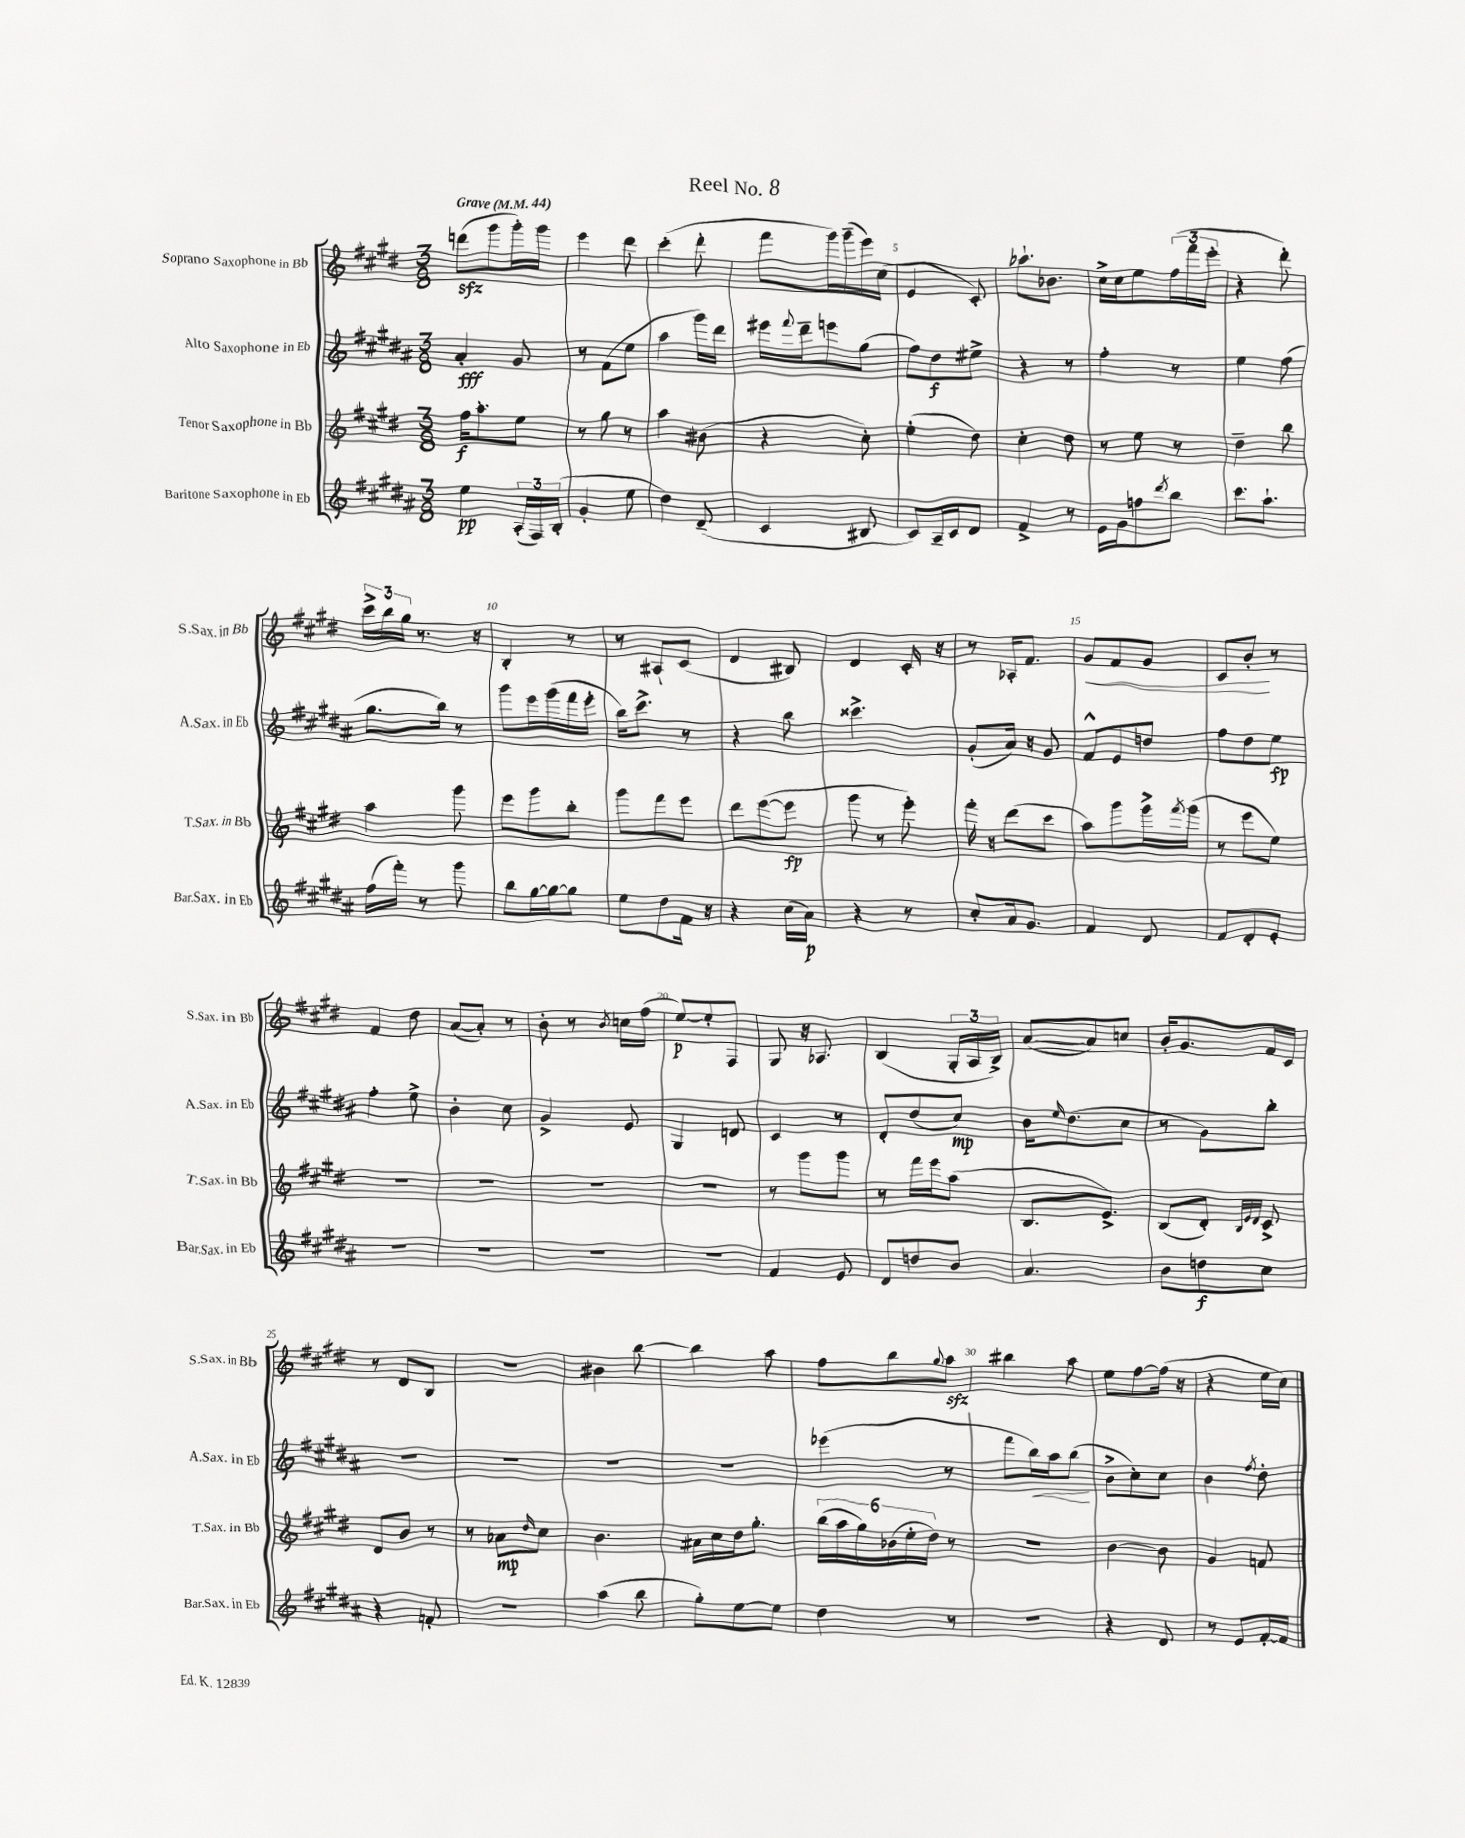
\header { title = "Reel No. 8" }
<<
\new StaffGroup <<
\new Staff = "s0" \with { instrumentName = "Soprano Saxophone in Bb" shortInstrumentName = "S.Sax. in Bb" } {
    \clef treble \key e \major \numericTimeSignature \time 3/8 \tempo "Grave" 4 = 44
    d'''8\sfz( gis'''8 gis'''16-.) gis'''16 |
    e'''4 dis'''8 |
    cis'''4-.( dis'''8-. |
    fis'''8 gis'''16) gis'''16--( e'''16) cis''16( |
    e'4 cis'8-.) |
    aes''8.-! bes'8. |
    cis''16-> cis''16 e''8 \tuplet 3/2 { fis''16( fis'''16 e'''16-. } |
    r4 dis'''8-.) |
    \tuplet 3/2 { cis'''16-> b''16 gis''16 } r8. r16 |
    b4-. r8 |
    r8 ais8-! cis'8( |
    dis'4 bis8) |
    dis'4 cis'16-. r16 |
    r8 aes16-. fis'8. |
    gis'8\< fis'8 gis'8 |
    cis'8 b'8-.\! r8 |
    fis'4 dis''8 |
    a'8~( a'8-.) r8 |
    b'8-. r8 \acciaccatura { b'8 } c''16 fis''16( |
    e''8~\p) e''8-. fis8 |
    gis8 r16 aes8. |
    b4( \tuplet 3/2 { gis16-. a16 b16->) } |
    a'8~( a'8) c''8 |
    b'16-. gis'8. fis'16 cis'16 |
    r8 dis'8 b8 |
    R4. |
    bis'4 b''8~ |
    b''4 a''8 |
    fis''8 b''8 \appoggiatura { gis''8 } a''8\sfz |
    bis''4 a''8 |
    e''8 fis''8~ fis''16( r16 |
    r4 e''16 cis''16) \bar "|." |
}
\new Staff = "s1" \with { instrumentName = "Alto Saxophone in Eb" shortInstrumentName = "A.Sax. in Eb" } {
    \clef treble \key b \major \numericTimeSignature \time 3/8
    ais'4-.\fff gis'8 |
    r8 fis'8( e''8 |
    ais''4 gis'''16) dis'''16 |
    eis'''16 \appoggiatura { fis'''8 } dis'''16-- e'''8 gis''8( |
    fis''8) dis''8\f eis''8-> |
    r4 r8 |
    fis''4-. r8 |
    e''4 fis''8( |
    gis''8. b''16) r8 |
    gis'''8 e'''16 gis'''16( fis'''16 e'''16-. |
    b''16) cis'''8.-> r8 |
    r4 b''8 |
    cisis'''4.-> |
    gis'8-.( ais'16) r16 gis'8 |
    fis'8-^ e'8 d''8 |
    fis''8 dis''8 e''8\fp |
    fis''4-. e''8-> |
    b'4-. cis''8 |
    gis'4-> e'8 |
    gis4 d'8 |
    cis'4 r8 |
    dis'8-. dis''8( cis''8\mp) |
    b'16 \grace { e''16 } dis''8.( cis''8 |
    r8 gis'8) b''8-. |
    R4. |
    R4. |
    R4. |
    R4. |
    ees'''4( r8 |
    fis'''8 b''16\<) ais''16 b''8\!( |
    b'8-> cis''8-.) cis''8 |
    b'4 \acciaccatura { fis''8 } dis''8-. \bar "|." |
}
\new Staff = "s2" \with { instrumentName = "Tenor Saxophone in Bb" shortInstrumentName = "T.Sax. in Bb" } {
    \clef treble \key e \major \numericTimeSignature \time 3/8
    fis''16\f a''8.-. e''8 |
    r8 gis''8 r8 |
    a''4 bis'8( |
    r4 cis''8-.) |
    e''4-.( dis''8) |
    cis''4-. dis''8 |
    r8 e''8 r8 |
    dis''4-- b''8 |
    a''4 gis'''8 |
    e'''8 gis'''8 b''8-. |
    gis'''8 fis'''8 e'''8 |
    dis'''8 e'''8~( e'''8\fp |
    gis'''8 r8 e'''8-.) |
    fis'''16-. r16 dis'''8( cis'''8 |
    a''8) gis'''8 gis'''16-> \acciaccatura { fis'''8 } gis'''16( |
    r8 e'''8 e''8) |
    R4. |
    R4. |
    R4. |
    R4. |
    r8 gis'''8 gis'''8 |
    r8 fis'''16 e'''16 a''8( |
    b8. e'8.->) |
    b8( dis'8-.) \grace { b32 e'32 dis'32 } cis'8-> |
    dis'8 b'8 r8 |
    r8 aes'8\mp \grace { dis''16 } cis''8 |
    b'4. |
    ais'16 cis''16 dis''16 gis''8.-. |
    \tuplet 6/4 { b''16( a''16 gis''16) bes'16( e''16-. dis''16) } r8 |
    R4. |
    b'4~ b'8 |
    gis'4 f'8 \bar "|." |
}
\new Staff = "s3" \with { instrumentName = "Baritone Saxophone in Eb" shortInstrumentName = "Bar.Sax. in Eb" } {
    \clef treble \key b \major \numericTimeSignature \time 3/8
    e''4\pp \tuplet 3/2 { ais16-.( fis16) b16-.( } |
    gis'4-. e''8 |
    dis''4) dis'8--( |
    cis'4 bis8 |
    cis'8) ais16-- cis'16 dis'8 |
    fis'4-> r8 |
    e'16 gis'16 f''8 \acciaccatura { dis'''8 } b''8 |
    cis'''8. ais''8.-! |
    fis''16( fis'''16-.) r8 gis'''8 |
    b''8 gis''16~ gis''16~ gis''8 |
    e''8 dis''8 fis'16 r16 |
    r4 cis''16( ais'16\p) |
    r4 r8 |
    cis''8-. ais'16 gis'8. |
    fis'4 dis'8 |
    fis'8 dis'8-. e'8-. |
    R4. |
    R4. |
    R4. |
    R4. |
    fis'4 e'8 |
    dis'8 d''8 b'8 |
    ais'4. |
    b'8 d''8\f cis''8 |
    r4 f'8-. |
    R4. |
    ais''4( b''8 |
    gis''8-.) e''8~ e''8 |
    dis''4 r8 |
    R4. |
    r4 dis'8 |
    r8 e'8 fis'16~-. fis'16 \bar "|." |
}
>>
>>
\layout { \context { \Score \override BarNumber.break-visibility = ##(#f #t #t) barNumberVisibility = #(every-nth-bar-number-visible 5) } }
